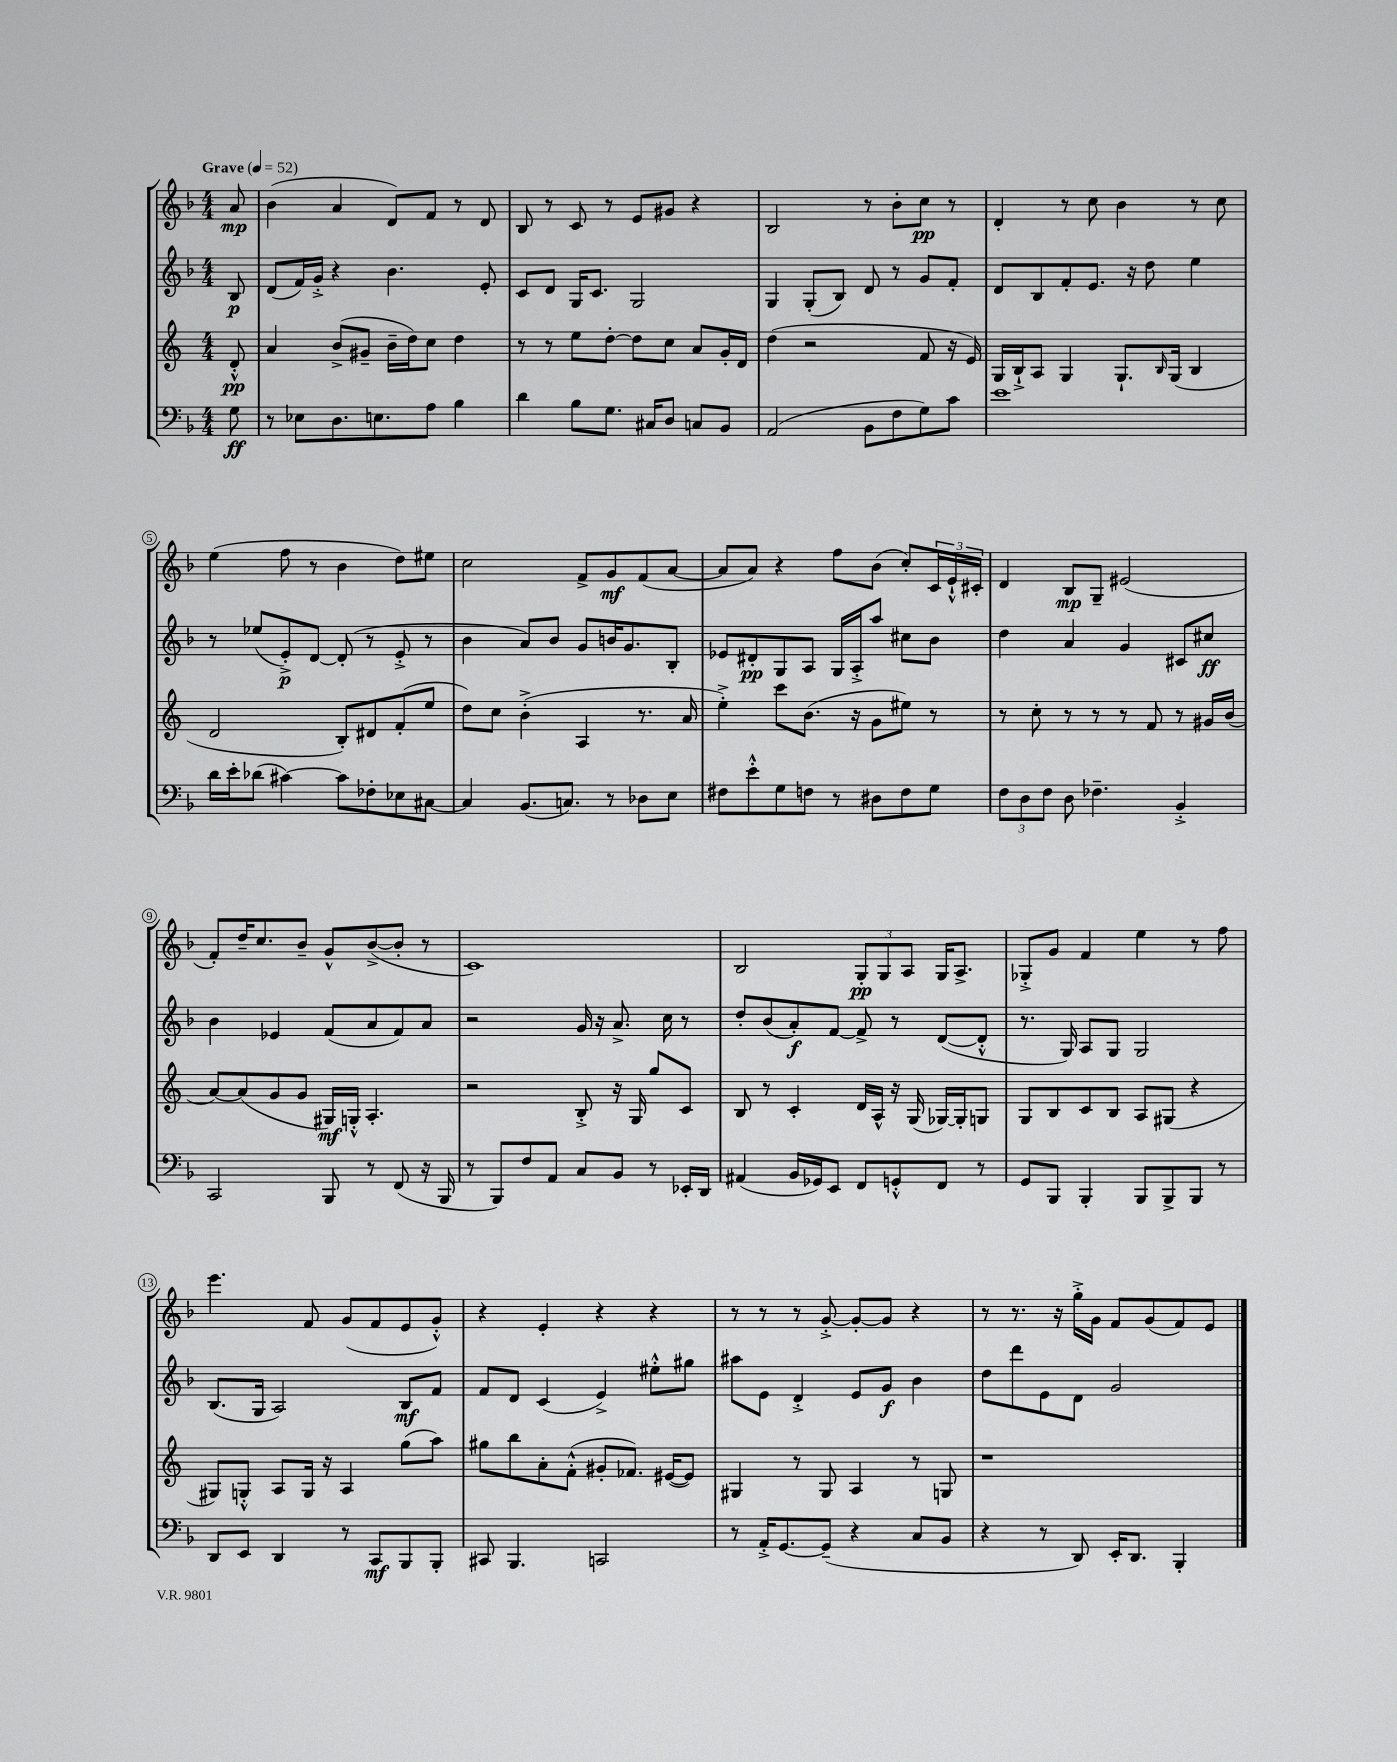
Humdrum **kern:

**kern	**kern	**kern	**kern
*staff4	*staff3	*staff2	*staff1
*clefF4	*clefG2	*clefG2	*clefG2
*k[b-]	*k[]	*k[b-]	*k[b-]
*M4/4	*M4/4	*M4/4	*M4/4
*MM52	*MM52	*MM52	*MM52
8G	8d'^^	8B-	8a
=	=	=	=
8r	4a	(8d	(4b-
8E-	.	16f)	.
.	.	16g'^	.
8.D	(8b^	4r	4a
.	8g#~	.	.
8.E	.	.	.
.	16b~	4.b-	8d)
.	16dd)	.	.
8A	8cc	.	8f
4B-	4dd	.	8r
.	.	8e'	8d
=	=	=	=
4d	8r	8c	8B-
.	8r	8d	8r
8B-	8ee	16G	8c
.	.	8.c	.
8.G	[8dd'	.	8r
.	8dd]	2G	8e
16C#	.	.	.
8D	8cc	.	8g#
8C	8a	.	4r
8BB-	16g'	.	.
.	16d	.	.
=	=	=	=
(2AA	(4dd	4G	2B-
.	2r	(8G'	.
.	.	8B-)	.
8BB-	.	8d	8r
8F	.	8r	8b-'
8G)	8f	8g	8cc
8c	16r	8f'	8r
.	16e)	.	.
=	=	=	=
1e	16G	8d	4d'
.	16B`^	.	.
.	8A	8B-	.
.	4G	8f'	8r
.	.	8.e	8cc
.	8.G`	.	4b-
.	.	16r	.
.	.	8dd	.
.	16qqB	.	.
.	(16G	.	.
.	4B	4ee	8r
.	.	.	8cc
=	=	=	=
16d	2d	8r	(4ee
16e'	.	.	.
(8d-	.	(8ee-	.
[4c#)	.	8e'^)	8ff
.	.	[8d	8r
8c#]	8B')	(8d']	4b-
8F-'	8d#	8r	.
8E-	(8f'	8e'^	8dd)
[8C#	8ee	8r	8ee#
=	=	=	=
4C#]	8dd)	4b-	2cc
.	8cc	.	.
(8.BB-	(4b'^	8a)	.
.	.	8b-	.
8.C)	.	.	.
.	4A	8g	8f^
8r	.	16b	8g
.	.	8.g	.
8D-	8.r	.	(8f
8E	.	8B-'	[8a
.	16a	.	.
=	=	=	=
8F#	4ee'^)	8e-	8a]
8e'^^	.	8d#'	8a)
8G	8ccc	8G	4r
8F	(8.b	8A	.
8r	.	16G	8ff
.	16r	16A'^	.
8D#	8g	8aa	(8b-
8F	8ee#)	8cc#	8cc')
8G	8r	8b-	24c
.	.	.	24e`^^
.	.	.	24c#'
=	=	=	=
12F	8r	4dd	4d
12D	.	.	.
.	8cc'	.	.
12F	.	.	.
8D	8r	4a	8B-
4.F-~	8r	.	8G~
.	8r	4g	(2e#
.	8f	.	.
4BB-'^	8r	8c#	.
.	16g#	8cc#	.
.	(16b	.	.
=	=	=	=
2CC	[8a)	4b-	8f')
.	(8a]	.	16dd~
.	.	.	8.cc
.	8g	4e-	.
.	8g	.	8b-~
8BBB-	16G#)	(8f	8g^^
.	16G'^^	.	.
8r	4.A'	8a	([8b-^
(8FF	.	8f)	8b-']
16r	.	8a	8r
16BBB-	.	.	.
=	=	=	=
8r	2r	2r	1c)
8BBB-)	.	.	.
8F	.	.	.
8AA	.	.	.
8C	8B'^	16g	.
.	.	16r	.
8BB-	16r	8.a^	.
.	16G	.	.
8r	8gg	.	.
.	.	16cc	.
16EE-'	8c	8r	.
16DD	.	.	.
=	=	=	=
(4AA#	8B	8dd'	2B-
.	8r	(8b-	.
16BB-	4c'	8a')	.
16GG-)	.	.	.
8EE	.	[8f	.
8FF	16d	8f^]	12G'
.	16A^^	.	.
.	.	.	12G
8GG'^^	16r	8r	.
.	.	.	12A
.	(16G	.	.
8FF	[16G-)	([8d	16G
.	16G-']	.	8.A^
8r	8G	8d'^^]	.
=	=	=	=
8GG	8G	8.r	8G-'^
8BBB-	8B	.	8g
.	.	16G)	.
4BBB-'	8c	8A	4f
.	8B	8G	.
8BBB-	8A	2G	4ee
8BBB-^	(8G#	.	.
8BBB-	4r	.	8r
8r	.	.	8ff
=	=	=	=
8DD	8G#)	(8.B-	4.eee
8EE	8G'^^	.	.
.	.	16G	.
4DD	8A	2A)	.
.	16G	.	8f
.	16r	.	.
8r	4A	.	(8g
8CC	.	.	8f
8BBB-	(8gg	8B-	8e
8BBB-'	8aa)	8f	8g'^^)
=	=	=	=
8CC#	8gg#	8f	4r
4.BBB-	8bb	8d	.
.	8a'	(4c	4e'
.	(8f'^^	.	.
2CC	8g#'	4e^)	4r
.	8.f-)	.	.
.	.	8ee#'^^	4r
.	([16e#	.	.
.	8e#])	8gg#	.
=	=	=	=
8r	4G#	8aa#	8r
16AA'^	.	8e	8r
[8.GG	.	.	.
.	8r	4d'^	8r
(8GG~]	8G#	.	[8g'^
4r	4A	8e	8g'_
.	.	8g	8g]
8C	8r	4b-	4r
8BB-	8G	.	.
=	=	=	=
4r	1r	8dd	8r
.	.	8ddd	8.r
8r	.	8e	.
.	.	.	16r
8DD)	.	8d	16gg'^
.	.	.	16g
16EE'	.	2g	8f
8.DD	.	.	.
.	.	.	(8g
4BBB-'	.	.	8f)
.	.	.	8e
==	==	==	==
*-	*-	*-	*-
